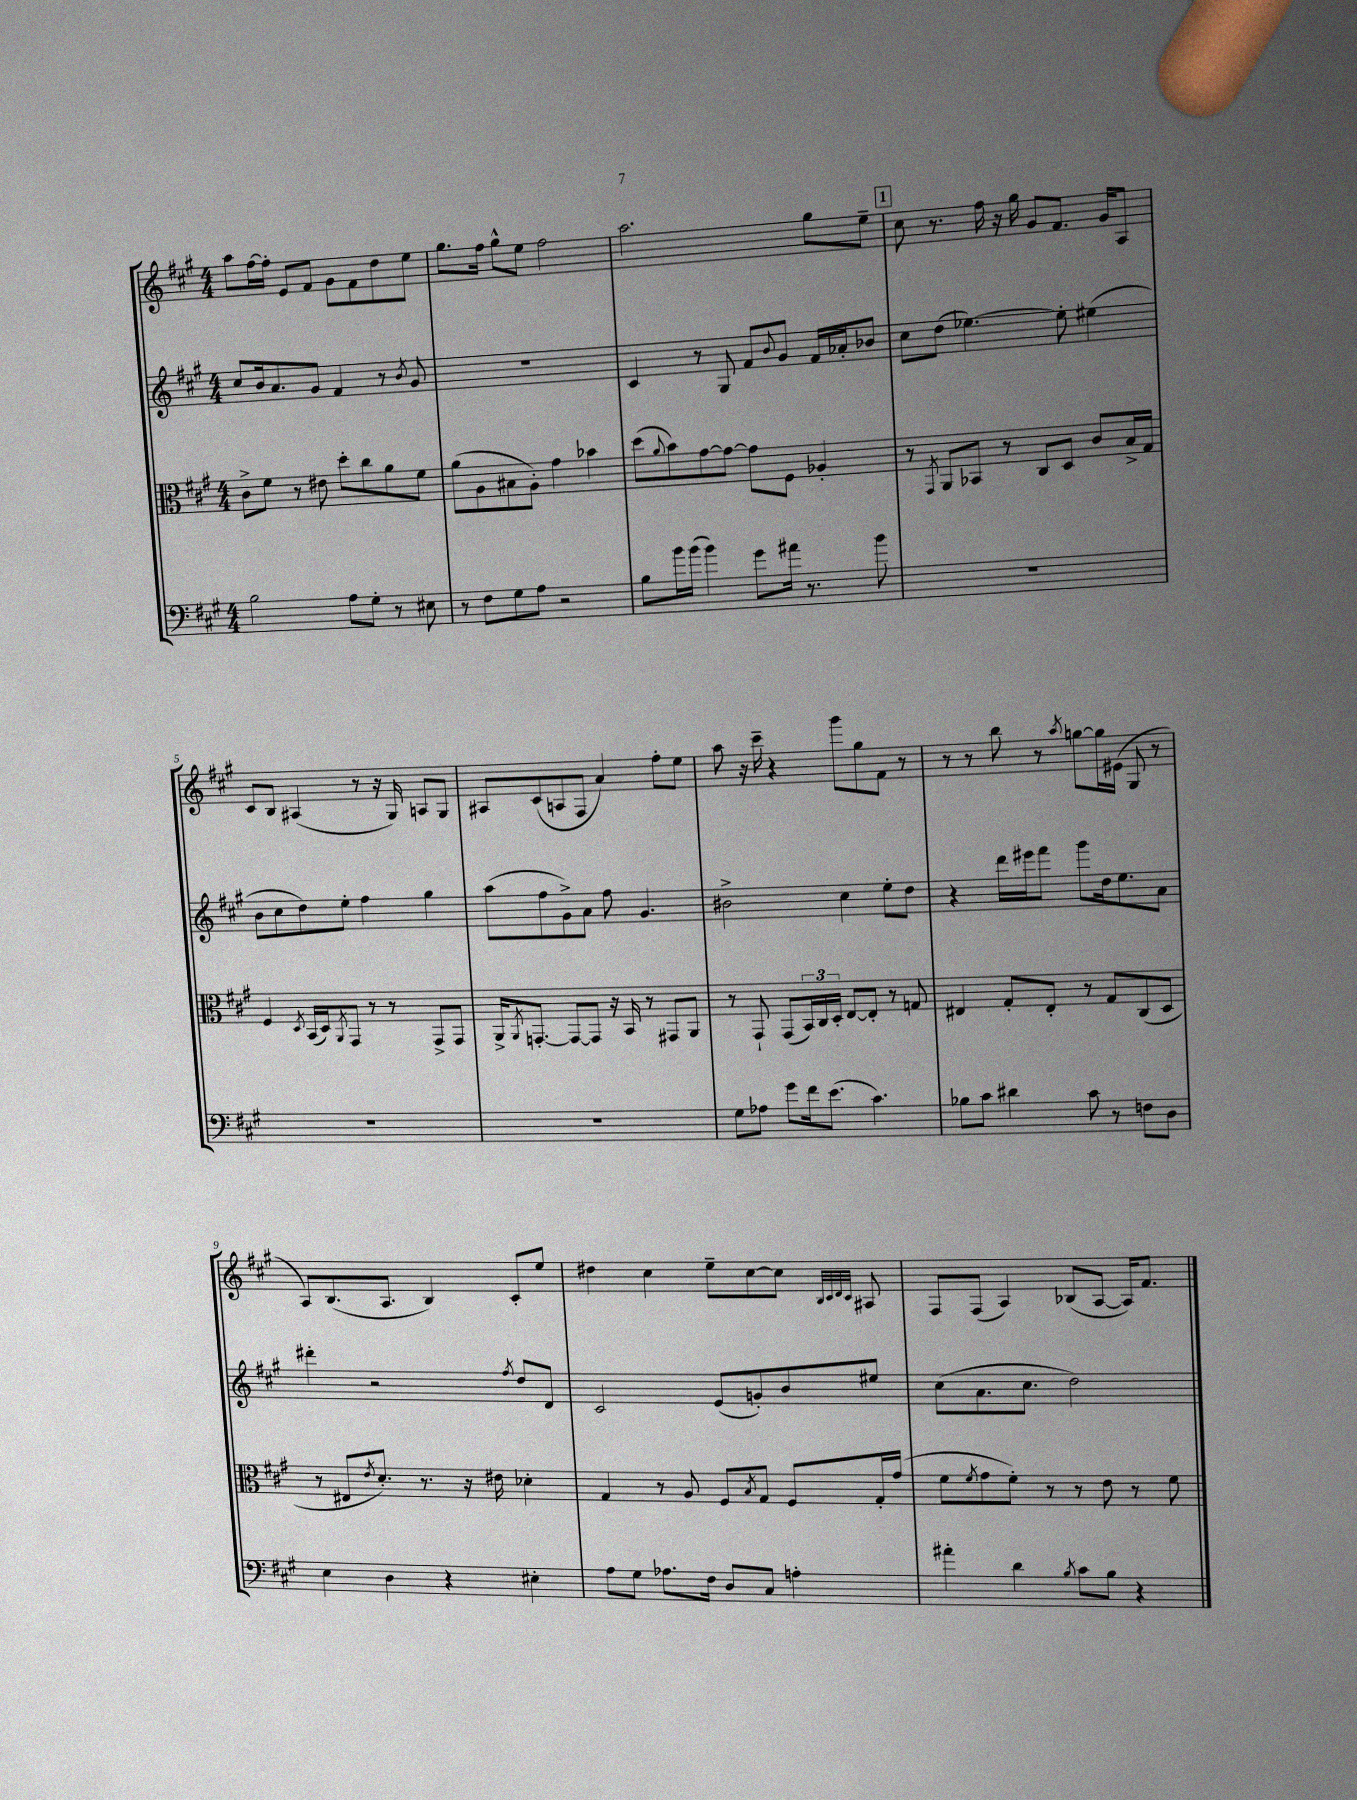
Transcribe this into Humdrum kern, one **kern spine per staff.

**kern	**kern	**kern	**kern
*staff4	*staff3	*staff2	*staff1
*clefF4	*clefC3	*clefG2	*clefG2
*k[f#c#g#]	*k[f#c#g#]	*k[f#c#g#]	*k[f#c#g#]
*M4/4	*M4/4	*M4/4	*M4/4
2B\	8c#^\L	8cc#/L	8aa\L
.	8f#\J	16b/k	[16ff#\L
.	.	8.a/	16ff#'\]JJ
.	8r	.	8e/L
.	8e#\	8g#/J	8f#/J
8A\L	8dd'\L	4f#/	8g#\L
8G#'\J	8cc#\	.	8f#\
8r	8a\	8r	8dd\
.	.	8qb/	.
8E#\	8f#\J	8g#/	8ee\J
=	=	=	=
8r	(8a\L	1r	8.gg#\L
8F#\L	8A\	.	.
.	.	.	16ff#\Jk
8G#\	8B#\	.	8gg#^^\L
8A\J	8A'\J)	.	8ee\J
2r	4g#\	.	2ff#\
.	4b-\	.	.
=	=	=	=
8B\L	(8dd\L	4c#/	2.aa\
.	8qqa/	.	.
16b\L	8b\)	.	.
(16b\JJ	.	.	.
4b\)	[8g#\	8r	.
.	8g#\_J	8G#/	.
8g#\L	8g#\]L	8f#/L	.
.	.	8qqb/	.
16a#\Jk	8F#\J	8g#/J	.
8.r	.	.	.
.	4A-'/	16f#/LL	8gg#\L
.	.	16a-'/J	.
8b\	.	8b-/J	8ee~\J
=	=	=	=
1r	8r	8cc#\L	8cc#\
.	8qGG#/	.	.
.	8AA/L	(8dd\J	8.r
.	8BB-/J	[4.ee-\)	.
.	.	.	16ff#\
.	8r	.	16r
.	.	.	16gg#\
.	8C#/L	.	8g#/L
.	8D/J	8ee-'\]	8.f#/J
.	8c#/L	(4ee#\	.
.	.	.	16g#/LK
.	16B^/L	.	8A/J
.	16G#/JJ	.	.
=	=	=	=
1r	4F#/	8b\L	8c#/L
.	.	8cc#\	8B/J
.	8qD/	.	.
.	(16BB/LL	8dd\)	(4A#/
.	16D/J)	.	.
.	8qAA/	.	.
.	8GG#/J	8ee'\J	.
.	8r	4ff#\	8r
.	8r	.	16r
.	.	.	16G#/)
.	8GG#^/L	4gg#\	8A/L
.	8GG#/J	.	8G#/J
=	=	=	=
1r	16AA^/LK	(8aa\L	8A#/L
.	8qAA/	.	.
.	[8.GG'/J	.	.
.	.	8ff#\	(8c#/
.	8GG/_L	8g#^\)	8A/
.	8GG/]J	8a\J	8F#/J
.	16r	8ff#\	4a/)
.	16BB/	.	.
.	8r	4.g#/	.
.	8GG#/L	.	8ff#'\L
.	8AA/J	.	8ee\J
=	=	=	=
8G#\L	8r	2b#^\	8aa\
8A-\J	8GG#`/	.	16r
.	.	.	16ccc#~\
8g#\L	(8GG#/L	.	4r
16f#\k	24BB/L)	.	.
.	24C#/	.	.
(8.e\J	.	.	.
.	24D'/JJ	.	.
.	[8E/L	4cc#\	8ggg#\L
4.c#\)	8E'/]J	.	8gg#\
.	8r	8ee'\L	8f#\J
.	8G/	8dd\J	8r
=	=	=	=
8B-\L	4E#/	4r	8r
8c#\J	.	.	8r
4d#\	8G#'/L	16ddd\LL	8bb\
.	.	16eee#\J	.
.	8E#'/J	8fff#\J	8r
.	.	.	8qaa/
8c#\	8r	8ggg#\L	[8gg\L
8r	8G#/L	16dd\k	16gg\]L
.	.	8.ee\	(16e#\JJ
8F\L	(8C#/	.	8G#/
8D\J	8D/J	8a\J	8r
=	=	=	=
4E\	8r	4ddd#'\	8A/L)
.	8E#/L	.	(8.B/
.	8qe/	.	.
4D\	8.d'/J)	2r	.
.	.	.	8.A/J
.	8.r	.	.
4r	.	.	4B/)
.	16r	.	.
.	16e#\	.	.
.	.	8qff#/	.
4E#'\	4d-'\	8dd/L	8c#'/L
.	.	8d/J	8ee/J
=	=	=	=
8A\L	4G#/	2c#/	4dd#\
8G#\J	.	.	.
8.A-\L	8r	.	4cc#\
.	8A/	.	.
16F#\Jk	.	.	.
8D/L	8F#/L	(8e/L	8ee~\L
.	8qB/	.	.
8C#/J	8G#/J	8g'/)	[8cc#\
4A'\	8F#/L	8b/	8cc#\]J
.	.	.	32qqB/LLL
.	.	.	32qqc#/
.	.	.	32qqd/
.	.	.	32qqc#/JJJ
.	16G#'/L	8ee#/J	8A#/
.	(16g#/JJ	.	.
=	=	=	=
4a#'\	8f#\L	(8cc#\L	8F#/L
.	8qf#/	.	.
.	8g#\	8.a\	(8F#/J
4d\	8f#'\J)	.	4A/)
.	.	8.cc#\J	.
.	8r	.	.
8qB/	.	.	.
8c#\L	8r	2dd\)	(8B-/L
8B\J	8e\	.	[8A/J
4r	8r	.	16A/]LK)
.	.	.	8.f#/J
.	8f#\	.	.
==	==	==	==
*-	*-	*-	*-
